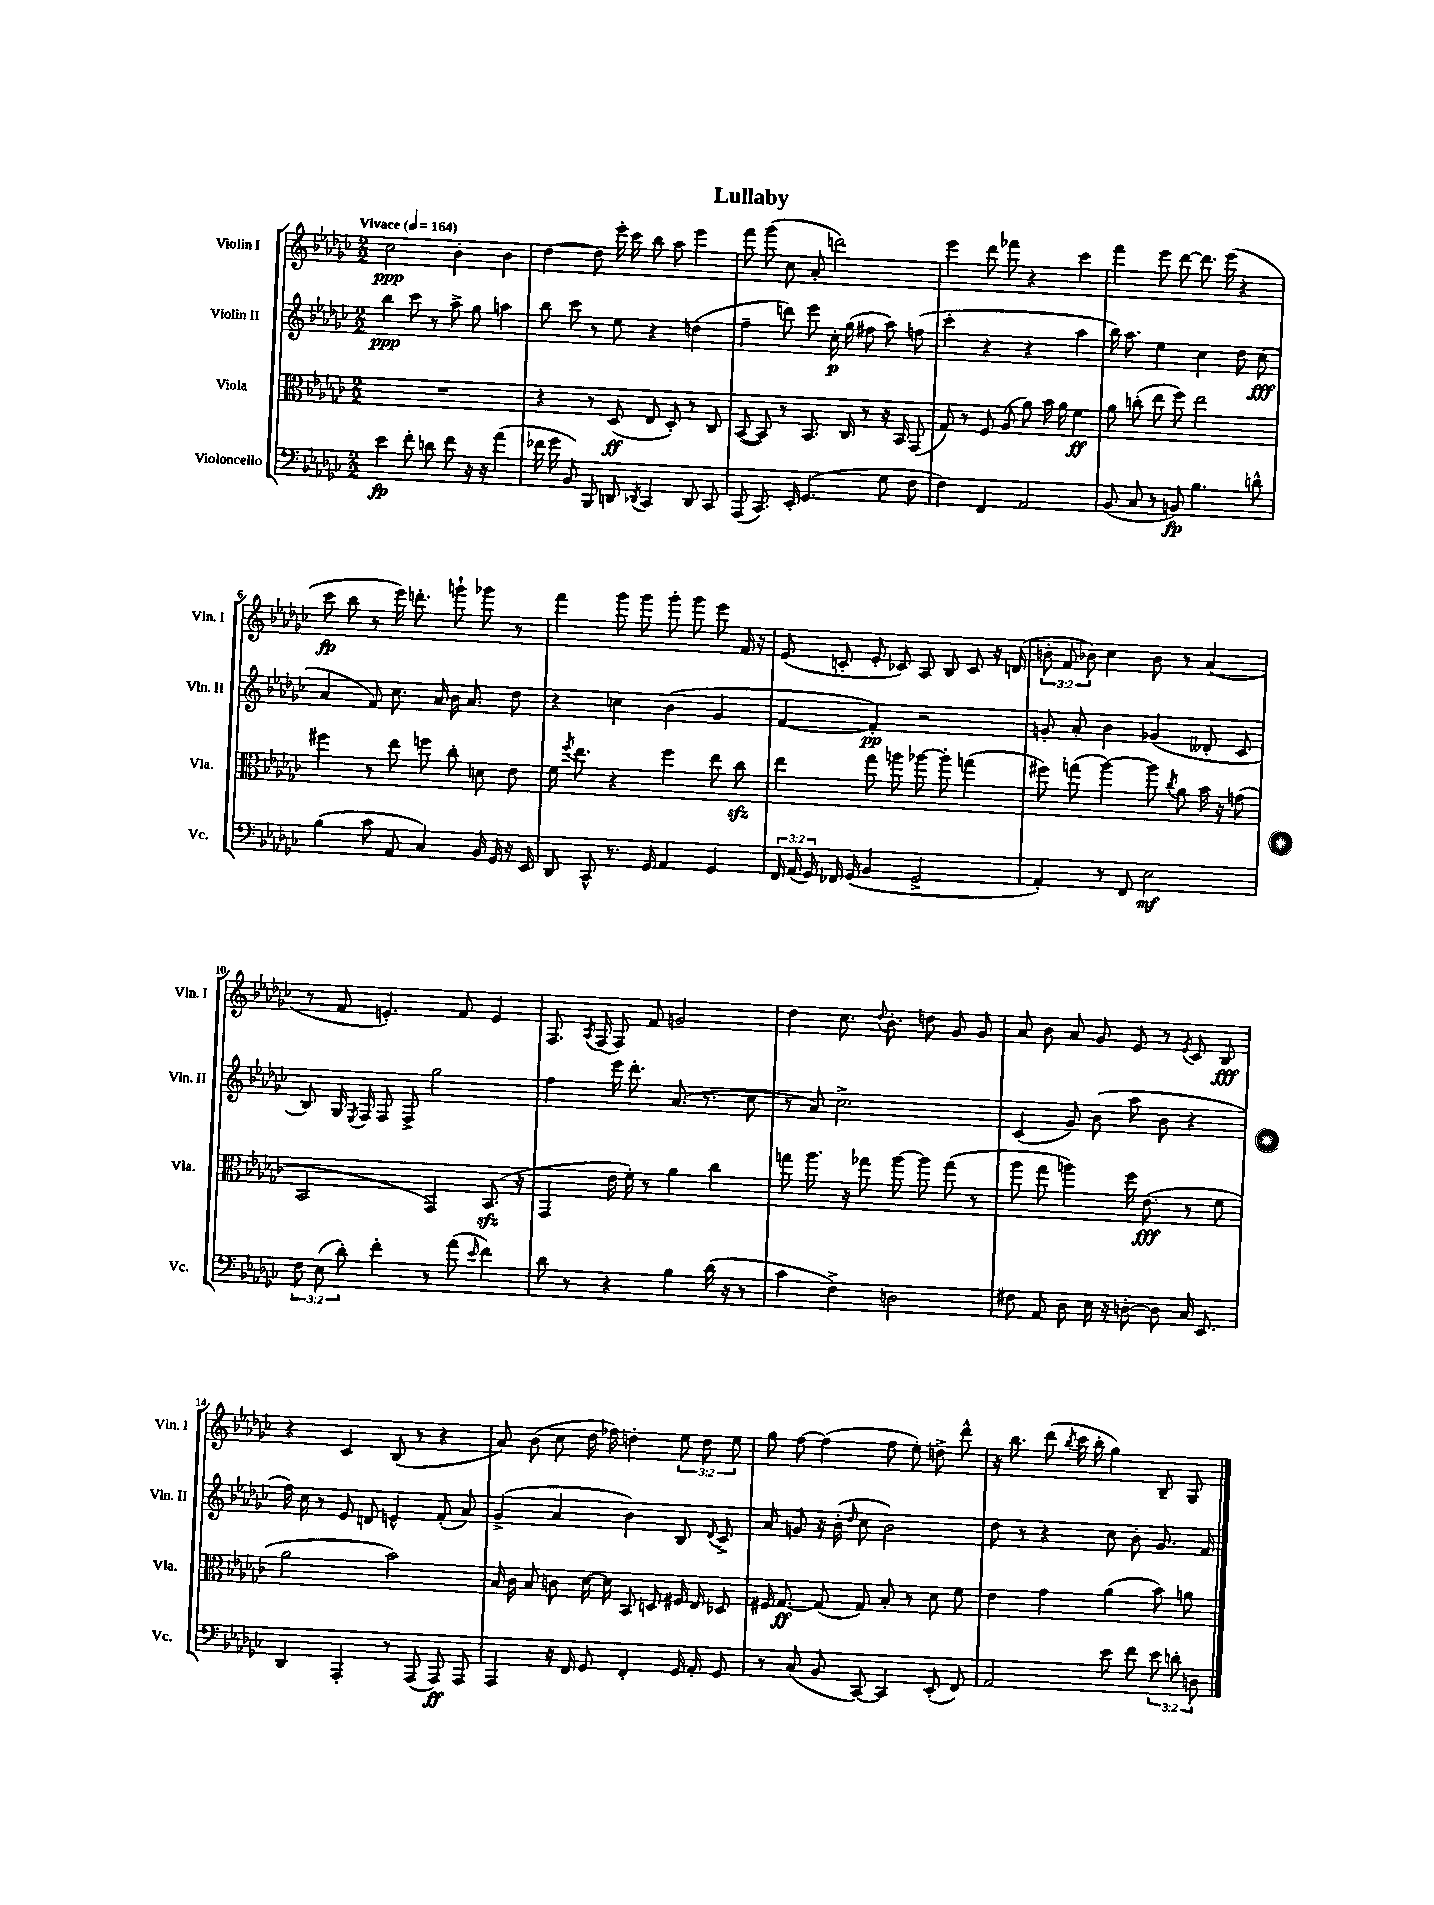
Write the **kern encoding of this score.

**kern	**dynam	**kern	**dynam	**kern	**dynam	**kern	**dynam
*part4	*part4	*part3	*part3	*part2	*part2	*part1	*part1
*staff4	*staff4	*staff3	*staff3	*staff2	*staff2	*staff1	*staff1
*I"Violoncello	*	*I"Viola	*	*I"Violin II	*	*I"Violin I	*
*I'Vc.	*	*I'Vla.	*	*I'Vln. II	*	*I'Vln. I	*
*clefF4	*	*clefC3	*	*clefG2	*	*clefG2	*
*k[b-e-a-d-g-c-]	*	*k[b-e-a-d-g-c-]	*	*k[b-e-a-d-g-c-]	*	*k[b-e-a-d-g-c-]	*
*M2/2	*	*M2/2	*	*M2/2	*	*M2/2	*
*MM164	*	*MM164	*	*MM164	*	*MM164	*
=1	=1	=1	=1	=1	=1	=1	=1
!	!	!	!	!	!	!LO:TX:a:B:t=Vivace	!
4e-\	fp	1r	.	4bb-\	ppp	2cc-\	ppp
8f'\	.	.	.	8ccc-\	.	.	.
8dn\	.	.	.	8r	.	.	.
8f\	.	.	.	8aa-^\	.	4b-'\	.
16r	.	.	.	8gg-\	.	.	.
16r	.	.	.	.	.	.	.
(4a-\	.	.	.	4aan\	.	4b-\	.
=2	=2	=2	=2	=2	=2	=2	=2
16f-X\	.	4r	.	8bb-\	.	[4dd-\	.
16g-\	.	.	.	.	.	.	.
8BB-/)	.	.	.	8ccc-\	.	.	.
8BBB-/	.	8r	.	8r	.	8dd-\]	.
8DDn/	.	(8D-/	ff	8ee-\	.	16eee-'\	.
.	.	.	.	.	.	16ccc-\	.
8qDD-X/	.	.	.	.	.	.	.
4CC-/	.	8E-/	.	4r	.	8bb-\	.
.	.	8D-'/)	.	.	.	8aa-\	.
8DD-/	.	8r	.	(4ddn\	.	4eee-\	.
8CC-/	.	8C-/	.	.	.	.	.
=3	=3	=3	=3	=3	=3	=3	=3
(8AAA-/	.	([8BB-/	.	4ff~\	.	8fff\	.
8.CC-/)	.	8BB-/])	.	.	.	(8ggg-\	.
.	.	8r	.	8dddn\)	.	8cc-\	.
16EE-'/	.	.	.	.	.	.	.
(4.GG-/	.	8.BB-/	.	8eee-\	.	8a-'/	.
.	.	.	.	16cc-'\	p	2dddn\)	.
.	.	16C-/	.	(16gg-\	.	.	.
.	.	8r	.	8ff#X\	.	.	.
8G-\	.	16r	.	8aa-\)	.	.	.
.	.	16BB-/	.	.	.	.	.
8F\	.	(8GG-/	.	(8ffn\	.	.	.
=4	=4	=4	=4	=4	=4	=4	=4
4F\)	.	8G-/)	.	4ccc-'\	.	4eee-\	.
.	.	8r	.	.	.	.	.
4FF/	.	8F/	.	4r	.	8ddd-\	.
.	.	(8A-/	.	.	.	8fff-X\	.
2AA-/	.	8a-\)	.	4r	.	4r	.
.	.	16b-\	.	.	.	.	.
.	.	16a-\	.	.	.	.	.
.	.	4f\	ff	4aa-\	.	4ccc-\	.
=5	=5	=5	=5	=5	=5	=5	=5
(8BB-/	.	8a-\	.	16bb-\)	.	4fff\	.
.	.	.	.	8.aa-\	.	.	.
8C-/	.	(8ccn'\	.	.	.	.	.
8r	.	8ee-\	.	4ee-\	.	8eee-\	.
8BBn/)	fp	8ff\)	.	.	.	[8ddd-\	.
4.B-\	.	2ee-\	.	4cc-\	.	8.ddd-\]	.
.	.	.	.	.	.	(16eee-\	.
.	.	.	.	8dd-\	.	4r	.
8dn^^\	.	.	.	(8cc-\	fff	.	.
!!LO:LB:g=z
=6	=6	=6	=6	=6	=6	=6	=6
(4B-\	.	4ff#X\	.	4a-/	.	8ccc-\	fp
.	.	.	.	.	.	8bb-\	.
8c-\	.	8r	.	8f/)	.	8r	.
8AA-/	.	8ee-\	.	8.cc-\	.	16eee-\)	.
.	.	.	.	.	.	8.dddn'\	.
4C-/)	.	8ffn\	.	.	.	.	.
.	.	.	.	16a-/	.	.	.
.	.	8cc-'\	.	16b-\	.	8gggn`\	.
.	.	.	.	8.a-/	.	.	.
16BB-/	.	8dn\	.	.	.	8ggg-X\	.
16GG-/	.	.	.	.	.	.	.
16r	.	8e-\	.	8dd-\	.	8r	.
16EE-/	.	.	.	.	.	.	.
=7	=7	=7	=7	=7	=7	=7	=7
8DD-/	.	16f\	.	4r	.	4fff\	.
.	.	8qff/	.	.	.	.	.
.	.	8.ee-\	.	.	.	.	.
8CC-^^/	.	.	.	.	.	.	.
8.r	.	4r	.	4ccn\	.	8ggg-\	.
.	.	.	.	.	.	8ggg-\	.
16GG-/	.	.	.	.	.	.	.
4AA-/	.	4ff\	.	(4b-\	.	8ggg-'\	.
.	.	.	.	.	.	8ggg-\	.
4GG-/	.	8ee-\	.	4g-/	.	8eee-\	.
.	.	8cc-zz\	.	.	.	16f/	.
.	.	.	.	.	.	16r	.
=8	=8	=8	=8	=8	=8	=8	=8
24FF/	.	4ee-\	.	[4f/	.	(8e-/	.
(24AA-/	.	.	.	.	.	.	.
24GG-/)	.	.	.	.	.	.	.
16FF-X/	.	.	.	.	.	8cn'/	.
(16GG-/	.	.	.	.	.	.	.
4BB-/	.	8gg-\	.	4f'/])	pp	8e-'/	.
.	.	8aan\	.	.	.	8c-X/)	.
2GG-^/	.	[8aa-X\	.	2r	.	8A-/	.
.	.	8aa-'\]	.	.	.	8B-/	.
.	.	(4ggn\	.	.	.	8c-/	.
.	.	.	.	.	.	16r	.
.	.	.	.	.	.	(16dn/	.
=9	=9	=9	=9	=9	=9	=9	=9
4AA-'/)	.	8ff#X\)	.	8gn'/	.	12bn'\	.
.	.	.	.	.	.	12f/	.
.	.	(8ggn\	.	8a-'/	.	.	.
.	.	.	.	.	.	12b-X\)	.
8r	.	[4aa-\)	.	4b-\	.	4cc-\	.
8FF/	.	.	.	.	.	.	.
2E-\	mf	8aa-\]	.	(4g-X/	.	8b-\	.
.	.	8qcc-/	.	.	.	.	.
.	.	8a-\	.	.	.	8r	.
.	.	16b-\	.	8d--X'/	.	(4a-/	.
.	.	16r	.	.	.	.	.
.	.	(8gn\	.	8c-/	.	.	.
!!LO:LB:g=z
=10	=10	=10	=10	=10	=10	=10	=10
12F\	.	2BB-/	.	8B-/)	.	8r	.
(12E-\	.	.	.	.	.	.	.
.	.	.	.	16G-/	.	8f/	.
12d-'\)	.	.	.	.	.	.	.
.	.	.	.	8qE-/	.	.	.
.	.	.	.	16F/	.	.	.
4f'\	.	.	.	8F/	.	4.en'/)	.
.	.	.	.	8F^/	.	.	.
8r	.	4GG-/)	.	2gg-\	.	.	.
(8a-\	.	.	.	.	.	8f/	.
16qqe-/	.	.	.	.	.	.	.
4f\)	.	(8.BB-zz/	.	.	.	4e/	.
.	.	16r	.	.	.	.	.
=11	=11	=11	=11	=11	=11	=11	=11
8d-\	.	4GG-/	.	4ff\	.	8.F/	.
8r	.	.	.	.	.	.	.
.	.	.	.	.	.	8qA-/	.
.	.	.	.	.	.	(16F/	.
4r	.	16e-\	.	16eee-\	.	8F/)	.
.	.	16f'\)	.	8.ddd-'\	.	.	.
.	.	8r	.	.	.	8f/	.
4B-\	.	4a-\	.	(8.a-/	.	2gn/	.
.	.	.	.	8.r	.	.	.
(16d-\	.	4cc-\	.	.	.	.	.
16r	.	.	.	.	.	.	.
8r	.	.	.	8cc-\	.	.	.
=12	=12	=12	=12	=12	=12	=12	=12
4c-\	.	8ggn\	.	8r	.	4dd-\	.
.	.	8.aa-\	.	8a-/)	.	.	.
4F^\)	.	.	.	2.cc-^\	.	8.cc-\	.
.	.	16r	.	.	.	.	.
.	.	8gg-X\	.	.	.	.	.
.	.	.	.	.	.	8qqdd-/	.
.	.	.	.	.	.	8.b-'\	.
2Dn\	.	[8aa-\	.	.	.	.	.
.	.	8aa-\]	.	.	.	8ddn\	.
.	.	(8gg-\	.	.	.	8g-/	.
.	.	8r	.	.	.	8g-/	.
=13	=13	=13	=13	=13	=13	=13	=13
8F#X\	.	8aa-\	.	(4c-/	.	8a-/	.
8AA-/	.	8gg-\	.	.	.	8b-\	.
8D-\	.	4aan\)	.	8g-/)	.	8a-/	.
16E-\	.	.	.	(8b-\	.	8g-/	.
16r	.	.	.	.	.	.	.
[8Dn'\	.	16ff\	.	8aa-\	.	8e-/	.
.	.	(8.e-\	fff	.	.	.	.
8D\]	.	.	.	8b-\	.	8r	.
.	.	.	.	.	.	8qe-/	.
16C-/	.	8r	.	4r	.	8c-/	.
8.EE-/	.	.	.	.	.	.	.
.	.	8f\	.	.	.	8B-/	fff
!!LO:LB:g=z
=14	=14	=14	=14	=14	=14	=14	=14
4DD-/	.	2a-\	.	16ff\)	.	4r	.
.	.	.	.	16cc-\	.	.	.
.	.	.	.	8r	.	.	.
4AAA-'/	.	.	.	8e-/	.	4c-/	.
.	.	.	.	8dn/	.	.	.
8r	.	2b-\)	.	4en^^/	.	(8B-/	.
(8AAA-/	.	.	.	.	.	8r	.
8AAA-/)	ff	.	.	(8f'/	.	4r	.
8AAA-/	.	.	.	8a-/)	.	.	.
=15	=15	=15	=15	=15	=15	=15	=15
4AAA-/	.	16B-/	.	(4g-^/	.	8a-/)	.
.	.	16c-\	.	.	.	.	.
.	.	8B-/	.	.	.	(8b-\	.
16r	.	8cn\	.	4a-/	.	8cc-\	.
16FF/	.	.	.	.	.	.	.
8GG-/	.	[16d-\	.	.	.	16dd-\	.
.	.	16d-\]	.	.	.	16ff-X\)	.
4FF'/	.	8BB-/	.	4b-\)	.	4ddn'\	.
.	.	8Dn/	.	.	.	.	.
16GG-/	.	16F#X/	.	8B-/	.	12ee-\	.
16AA-'/	.	16E-/	.	.	.	.	.
.	.	.	.	.	.	12dd\	.
.	.	.	.	8qqd-/	.	.	.
8GG-/	.	8D-X/	.	8c-^/	.	.	.
.	.	.	.	.	.	12ee-\	.
=16	=16	=16	=16	=16	=16	=16	=16
8r	.	16F#X/	.	8a-/	.	8gg-\	.
.	.	[8.G-/	ff	.	.	.	.
(8C-/	.	.	.	8gn/	.	[8ff\	.
8BB-/	.	(8G-/]	.	16r	.	(4ff\]	.
.	.	.	.	(16b-'\	.	.	.
.	.	.	.	16qqdd-/	.	.	.
[8CC-/)	.	8G-/)	.	8cc-\	.	.	.
4CC-/]	.	8B-'/	.	2b-\)	.	8ff\	.
.	.	8r	.	.	.	8ee-'\)	.
(8EE-'/	.	8d-\	.	.	.	8ddn^\	.
8FF/)	.	8f\	.	.	.	8ddd-^^\	.
=17	=17	=17	=17	=17	=17	=17	=17
2AA-/	.	4e-\	.	8dd-\	.	16r	.
.	.	.	.	.	.	8.bb-\	.
.	.	.	.	8r	.	.	.
.	.	4g-\	.	4r	.	(8ddd-\	.
.	.	.	.	.	.	8qbb-/	.
.	.	.	.	.	.	16ccc-\	.
.	.	.	.	.	.	16bb-'\	.
8e-\	.	(4a-\	.	8cc-\	.	4gg-\)	.
8f\	.	.	.	8b-'\	.	.	.
12e-\	.	8b-\)	.	8.g-/	.	8B-~/	.
12dn'\	.	.	.	.	.	.	.
.	.	8an\	.	.	.	8G-/	.
12Dn\	.	.	.	.	.	.	.
.	.	.	.	16f/	.	.	.
==	==	==	==	==	==	==	==
*-	*-	*-	*-	*-	*-	*-	*-
